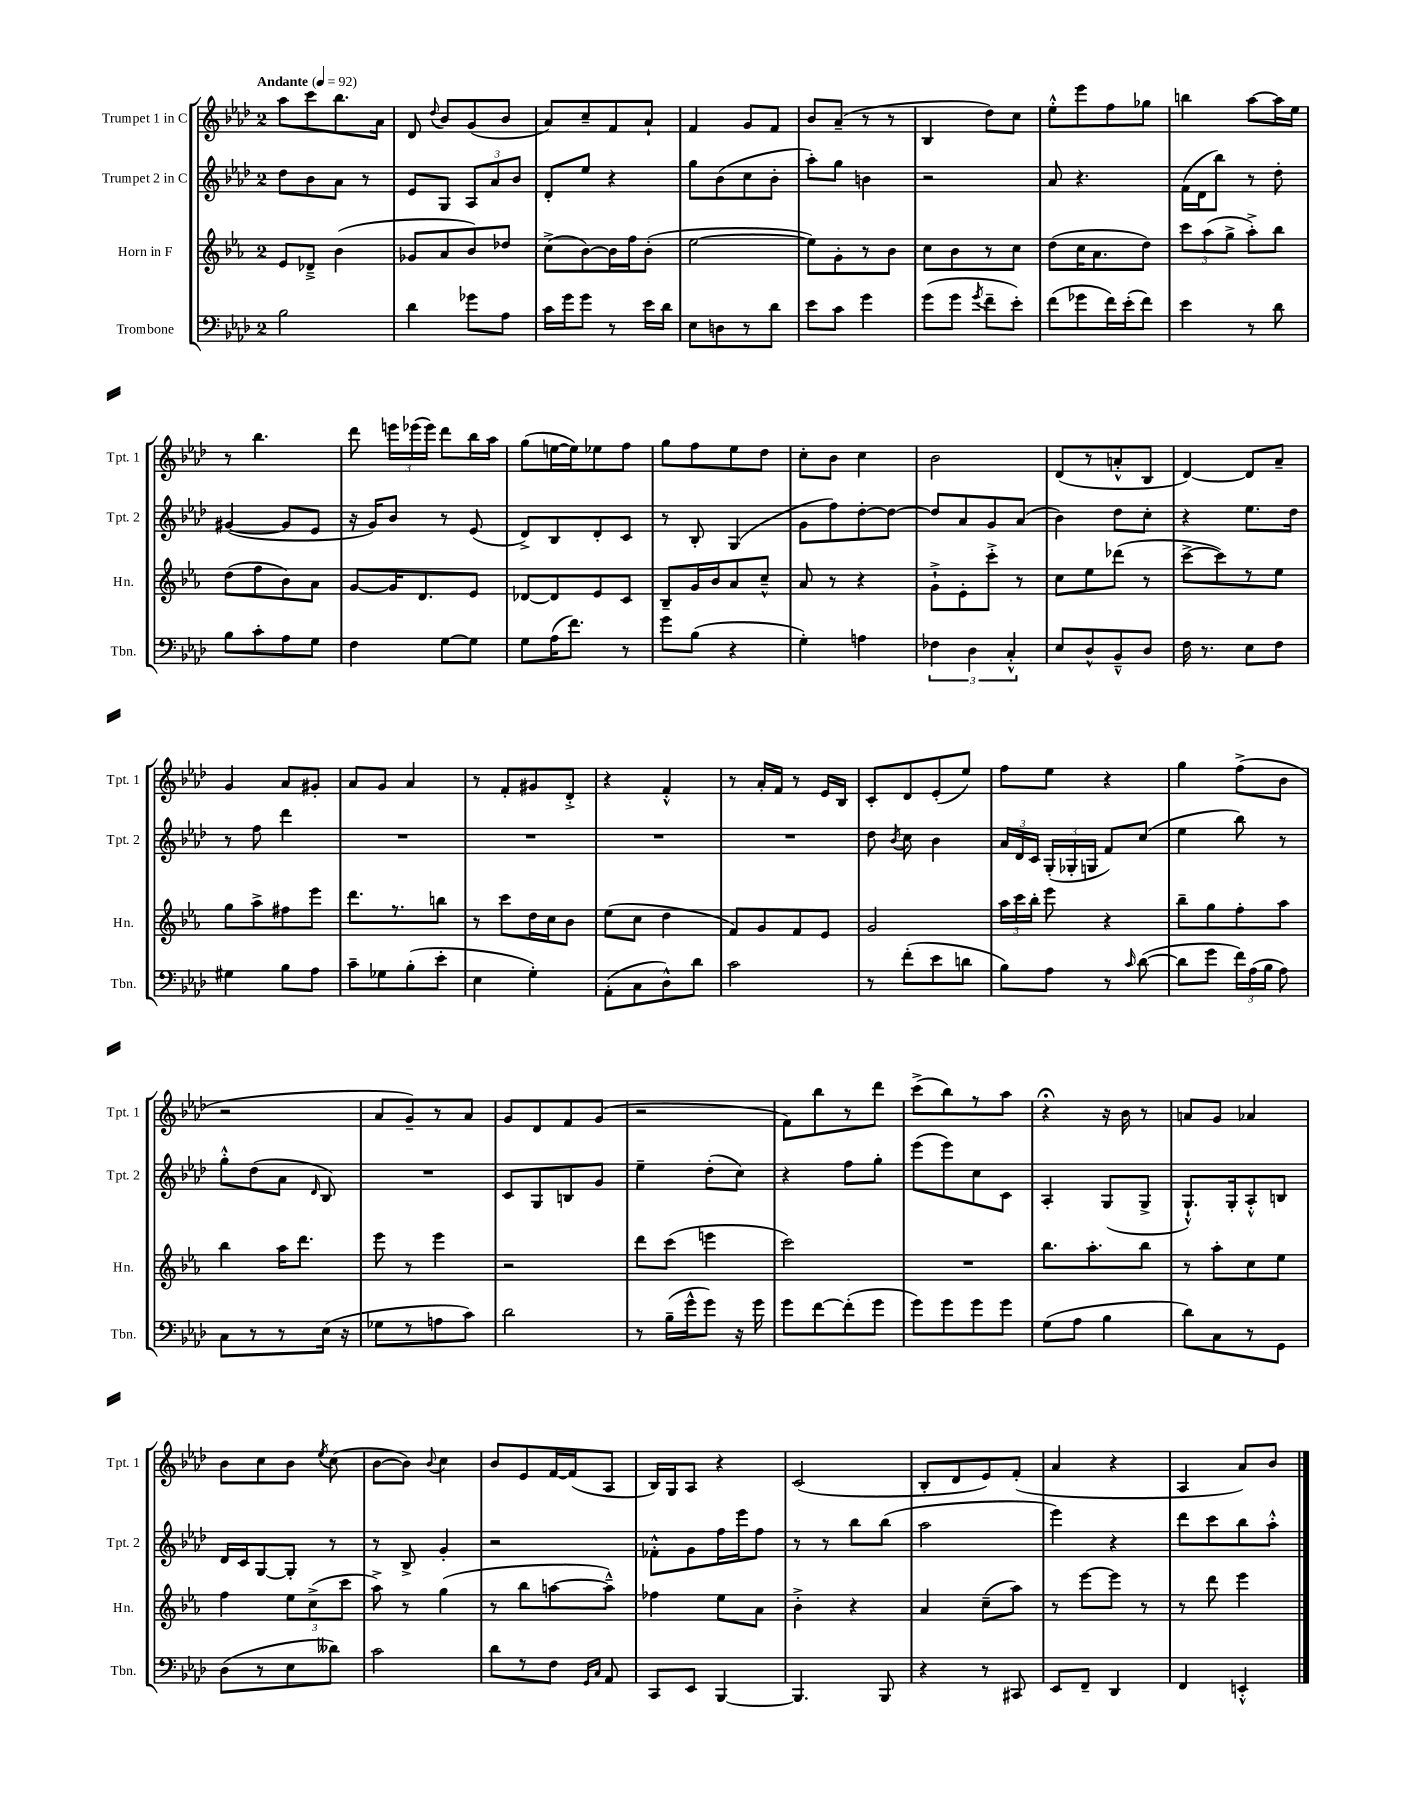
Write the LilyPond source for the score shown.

<<
\new StaffGroup <<
\new Staff = "s0" \with { instrumentName = "Trumpet 1 in C" shortInstrumentName = "Tpt. 1" } {
    \clef treble \key aes \major \once \override Staff.TimeSignature.style = #'single-digit \time 2/4 \tempo "Andante" 4 = 92
    \autoBeamOff aes''8[ c'''8 bes''8. aes'16] |
    des'8 \appoggiatura { des''8 } bes'8[ g'8( bes'8] |
    aes'8[) c''8-- f'8 aes'8]-! |
    f'4 g'8[ f'8] |
    bes'8[ aes'8]--( r8 r8 |
    bes4 des''8[) c''8] |
    ees''8[-.-^ ees'''8 f''8 ges''8] |
    b''4 aes''8[~ aes''16 ees''16] |
    r8 bes''4. |
    des'''8 \tuplet 3/2 { e'''16[ ees'''16( ees'''16]) } des'''8[ bes''16 aes''16] |
    g''8[( e''16~ e''16) ees''8 f''8] |
    g''8[ f''8 ees''8 des''8] |
    c''8[-. bes'8] c''4 |
    bes'2 |
    des'8[( r8 a'8-.-^ bes8] |
    des'4~) des'8[ aes'8]-- |
    g'4 aes'8[ gis'8]-. |
    aes'8[ g'8] aes'4 |
    r8 f'8[-. gis'8 des'8]-.-> |
    r4 f'4-.-^ |
    r8 aes'16[-. f'16] r8 ees'16[ bes16] |
    c'8[-. des'8 ees'8-.( ees''8]) |
    f''8[ ees''8] r4 |
    g''4 f''8[->( bes'8] |
    r2 |
    aes'8[ g'8--) r8 aes'8] |
    g'8[ des'8 f'8 g'8]( |
    r2 |
    f'8[) bes''8 r8 des'''8] |
    c'''8[->( bes''8) r8 aes''8] |
    r4\fermata r16 bes'16 r8 |
    a'8[ g'8] aes'4 |
    bes'8[ c''8 bes'8] \acciaccatura { ees''8 } c''8( |
    bes'8[~ bes'8]) \appoggiatura { bes'8 } c''4 |
    bes'8[ ees'8 f'16~ f'16( aes8] |
    bes16[) g16 aes8] r4 |
    c'2( |
    bes8[-. des'8 ees'8) f'8]-.( |
    aes'4 r4 |
    aes4 aes'8[) bes'8] \bar "|." |
}
\new Staff = "s1" \with { instrumentName = "Trumpet 2 in C" shortInstrumentName = "Tpt. 2" } {
    \clef treble \key aes \major \once \override Staff.TimeSignature.style = #'single-digit \time 2/4
    \autoBeamOff des''8[ bes'8 aes'8] r8 |
    ees'8[ g8] \tuplet 3/2 { aes8[ aes'8 bes'8] } |
    des'8[-. ees''8] r4 |
    g''8[ bes'8( c''8 bes'8]-. |
    aes''8[-.) g''8] b'4 |
    r2 |
    aes'8 r4. |
    f'16[( des'16 bes''8]) r8 des''8-. |
    gis'4~( gis'8[ ees'8] |
    r16 g'16[) bes'8] r8 ees'8( |
    des'8[->) bes8 des'8-. c'8] |
    r8 bes8-. g4( |
    g'8[ f''8) des''8~-. des''8]~ |
    des''8[ aes'8 g'8 aes'8]( |
    bes'4) des''8[ c''8]-. |
    r4 ees''8.[ des''16] |
    r8 f''8 des'''4 |
    R2 |
    R2 |
    R2 |
    R2 |
    des''8 \acciaccatura { bes'8 } c''8 bes'4 |
    \tuplet 3/2 { aes'16[ des'16 c'16] } \tuplet 3/2 { g16[-.( ges16-. g16] } f'8[) c''8]( |
    ees''4 bes''8) r8 |
    g''8[-.-^ des''8( aes'8] \grace { des'16 } bes8) |
    R2 |
    c'8[ g8 b8 g'8] |
    ees''4-- des''8[-.( c''8]) |
    r4 f''8[ g''8]-. |
    ees'''8[( ees'''8) c''8 c'8] |
    aes4-. g8[( g8]-> |
    g8.[-!-^) g16-. aes8-.-^ b8] |
    des'16[ c'16 g8~ g8]-. r8 |
    r8 bes8-> g'4-. |
    r2 |
    fes'8[-.-^ g'8 f''16 ees'''16 f''8] |
    r8 r8 bes''8[ bes''8]( |
    aes''2 |
    ees'''4) r4 |
    des'''8[ c'''8 bes''8 aes''8]-.-^ \bar "|." |
}
\new Staff = "s2" \with { instrumentName = "Horn in F" shortInstrumentName = "Hn." } {
    \clef treble \key ees \major \once \override Staff.TimeSignature.style = #'single-digit \time 2/4
    \autoBeamOff ees'8[ des'8]---> bes'4( |
    ges'8[ aes'8 bes'8) des''8] |
    c''8[->( bes'8~) bes'16 f''16 bes'8]-.( |
    ees''2~ |
    ees''8[) g'8-. r8 bes'8] |
    c''8[ bes'8 r8 c''8] |
    d''8[( c''16 aes'8. d''8]) |
    \tuplet 3/2 { c'''8[ aes''8( g''8]-> } aes''8[-.->) bes''8] |
    d''8[( f''8 bes'8) aes'8] |
    g'8[~ g'16 d'8. ees'8] |
    des'8[~ des'8 ees'8 c'8] |
    bes8[-- g'16 bes'16 aes'8 c''8]---^ |
    aes'8 r8 r4 |
    g'8[-!-> ees'8-. c'''8]-.-> r8 |
    c''8[ ees''8 des'''8]( r8 |
    c'''8[~-> c'''8) r8 ees''8] |
    g''8[ aes''8-> fis''8 ees'''8] |
    d'''8.[ r8. b''8] |
    r8 c'''8[ d''16 c''16 bes'8] |
    ees''8[( c''8] d''4 |
    f'8[) g'8 f'8 ees'8] |
    g'2 |
    \tuplet 3/2 { aes''16[ c'''16 bes''16]-. } ees'''8 r4 |
    bes''8[-- g''8 f''8-. aes''8] |
    bes''4 aes''16[ d'''8.] |
    ees'''8 r8 ees'''4 |
    r2 |
    d'''8[ c'''8]( e'''4 |
    c'''2) |
    R2 |
    bes''8.[ aes''8.-. bes''8] |
    r8 aes''8[-. c''8 ees''8] |
    f''4 \tuplet 3/2 { ees''8[ c''8->( c'''8] } |
    aes''8->) r8 g''4( |
    r8 bes''8[ a''8~ a''8]---^) |
    fes''4 ees''8[ aes'8] |
    bes'4-.-> r4 |
    aes'4 c''8[--( aes''8]) |
    r8 ees'''8[~ ees'''8] r8 |
    r8 d'''8 ees'''4 \bar "|." |
}
\new Staff = "s3" \with { instrumentName = "Trombone" shortInstrumentName = "Tbn." } {
    \clef bass \key aes \major \once \override Staff.TimeSignature.style = #'single-digit \time 2/4
    \autoBeamOff bes2 |
    des'4 ges'8[ aes8] |
    c'16[ g'16 g'8] r8 ees'16[ des'16] |
    ees8[ d8 r8 des'8] |
    ees'8[ c'8] g'4 |
    g'8[( g'8] \acciaccatura { g'8 } f'8[-- ees'8]-.) |
    f'8[( ges'8 f'16) ees'16-.( f'8]) |
    ees'4 r8 des'8 |
    bes8[ c'8-. aes8 g8] |
    f4 g8[~ g8] |
    g8[ aes16( f'8.]) r8 |
    g'8[ bes8]( r4 |
    g4-.) a4 |
    \tuplet 3/2 { fes4 des4 c4-.-^ } |
    ees8[ des8-^ bes,8---^ des8] |
    f16 r8. ees8[ f8] |
    gis4 bes8[ aes8] |
    c'8[-- ges8 bes8-.( ees'8]-. |
    ees4 g4-.) |
    aes,8[-.( c8 des8-^) des'8] |
    c'2 |
    r8 f'8[-.( ees'8 d'8] |
    bes8[) aes8] r8 \grace { c'16 } des'8~( |
    des'8[ g'8] \tuplet 3/2 { f'16[) aes16( bes16] } aes8) |
    c8[ r8 r8 ees16]( r16 |
    ges8[ r8 a8 c'8]) |
    des'2 |
    r8 bes16[--( g'16-^ g'8]) r16 g'16 |
    g'8[ f'8~ f'8-.( g'8] |
    g'8[) g'8 g'8 g'8] |
    g8[( aes8] bes4 |
    des'8[) c8 r8 g,8] |
    des8[( r8 ees8 deses'8]) |
    c'2 |
    des'8[ r8 f8] \grace { g,16[ c16] } aes,8 |
    c,8[ ees,8] bes,,4~ |
    bes,,4. bes,,8 |
    r4 r8 cis,8 |
    ees,8[ f,8]-- des,4 |
    f,4 e,4-.-^ \bar "|." |
}
>>
>>
\layout { \context { \Score \remove "Bar_number_engraver" } }
